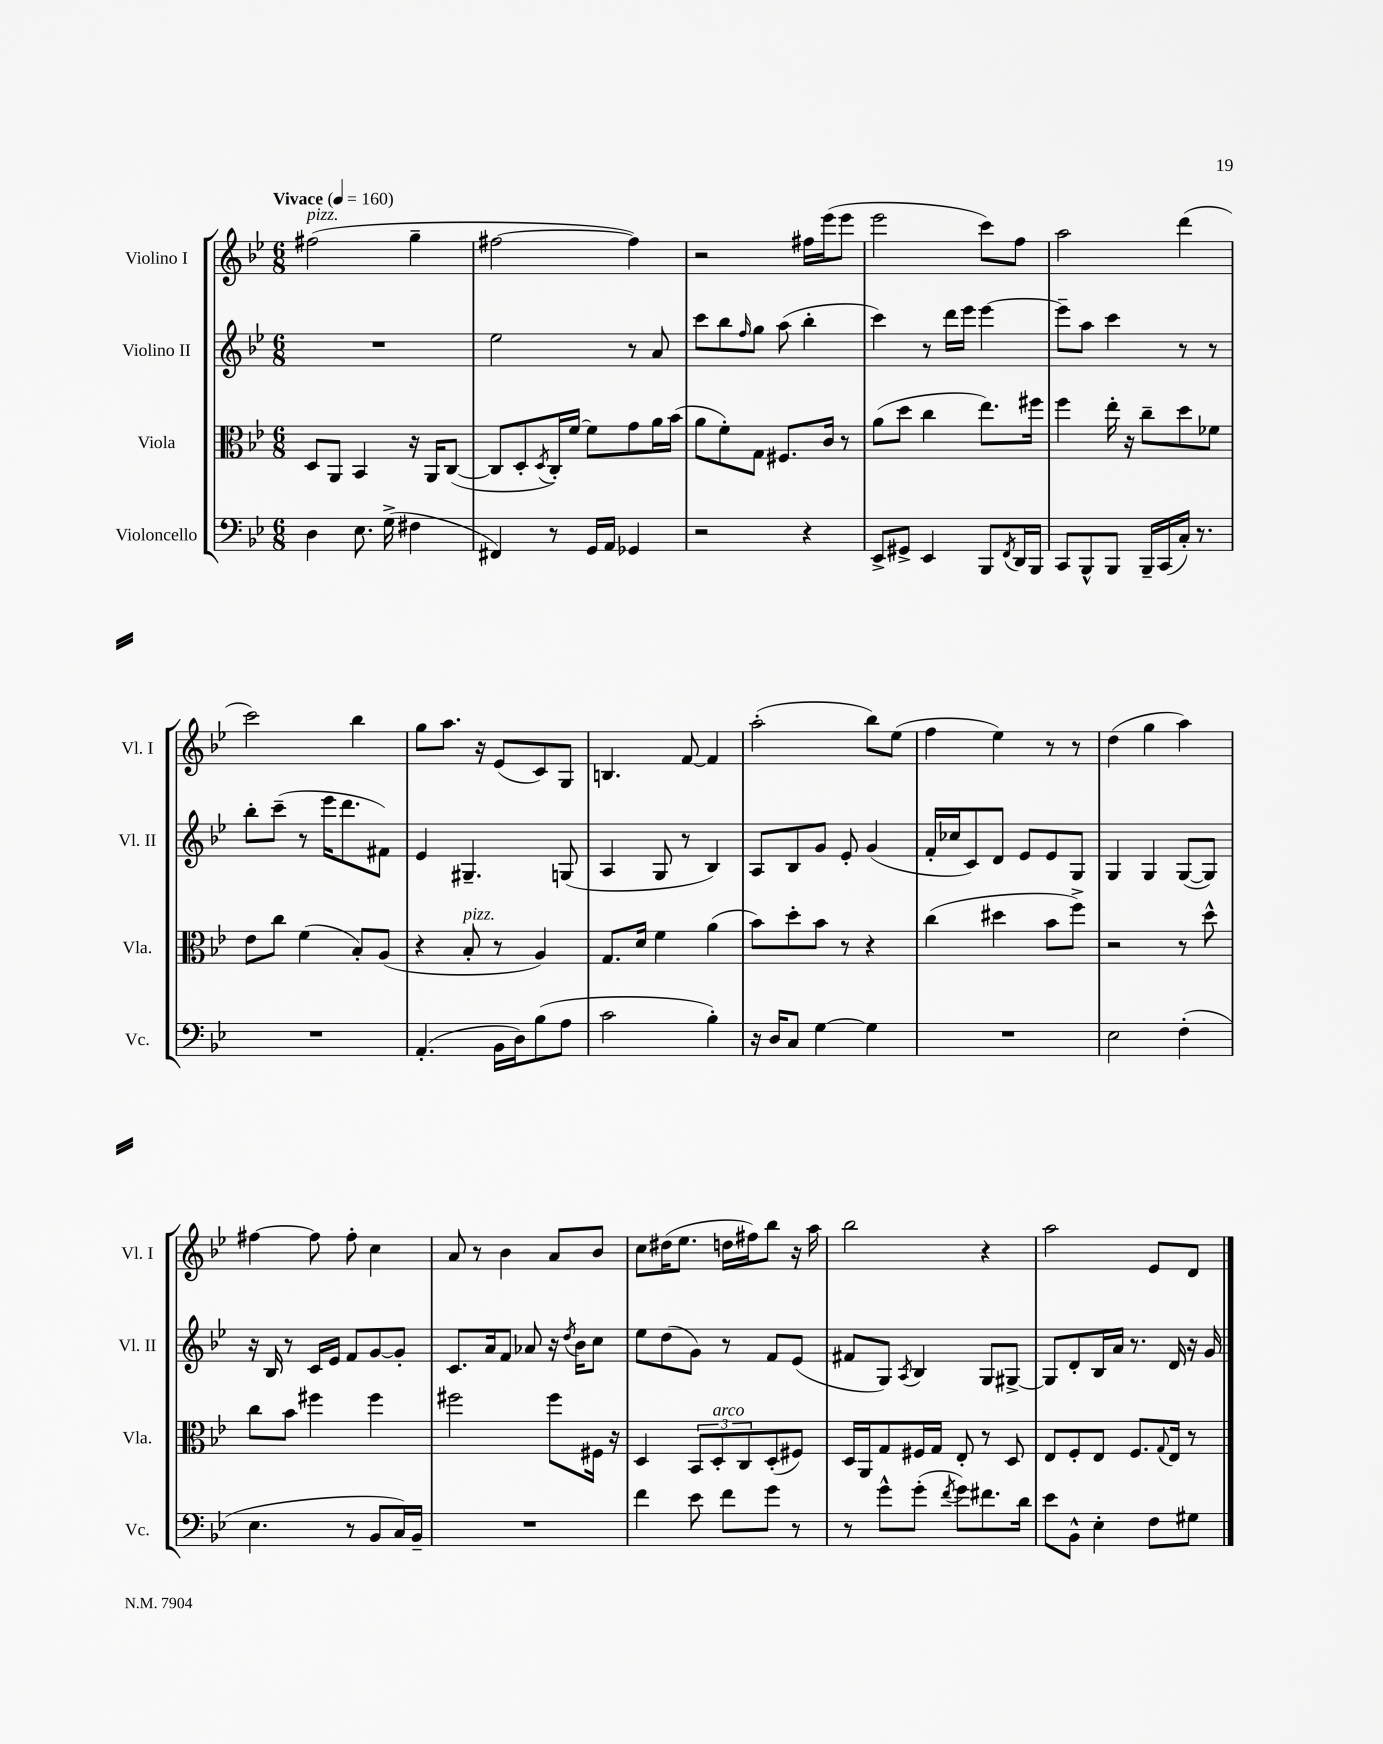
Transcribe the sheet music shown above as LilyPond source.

<<
\new StaffGroup <<
\new Staff = "s0" \with { instrumentName = "Violino I" shortInstrumentName = "Vl. I" } {
    \clef treble \key bes \major \numericTimeSignature \time 6/8 \tempo "Vivace" 4 = 160
    fis''2^\markup { \italic "pizz." }( g''4-- |
    fis''2~ fis''4) |
    r2 fis''16 ees'''16( ees'''8 |
    ees'''2 c'''8) f''8 |
    a''2 d'''4( |
    c'''2) bes''4 |
    g''8 a''8. r16 ees'8( c'8) g8 |
    b4. f'8~ f'4 |
    a''2-.( bes''8) ees''8( |
    f''4 ees''4) r8 r8 |
    d''4( g''4 a''4) |
    fis''4~ fis''8 fis''8-. c''4 |
    a'8 r8 bes'4 a'8 bes'8 |
    c''8 dis''16( ees''8. d''16 fis''16) bes''8 r16 a''16 |
    bes''2 r4 |
    a''2 ees'8 d'8 \bar "|." |
}
\new Staff = "s1" \with { instrumentName = "Violino II" shortInstrumentName = "Vl. II" } {
    \clef treble \key bes \major \numericTimeSignature \time 6/8
    R2. |
    ees''2 r8 a'8 |
    c'''8 bes''8 \grace { f''16 } g''8 a''8( bes''4-. |
    c'''4) r8 d'''16 ees'''16 ees'''4~ |
    ees'''8-- a''8 c'''4 r8 r8 |
    bes''8-. c'''8--( r8 ees'''16 d'''8. fis'8) |
    ees'4 gis4.-- g8( |
    a4 g8 r8 bes4) |
    a8 bes8 g'8 ees'8-. g'4( |
    f'16-. ces''16 c'8) d'8 ees'8 ees'8 g8 |
    g4 g4 g8~( g8) |
    r16 bes16 r8 c'16 ees'16 f'8 g'8~ g'8-. |
    c'8. a'16 f'8 aes'8 r16 \acciaccatura { d''8 } bes'16 c''8 |
    ees''8 d''8( g'8) r8 f'8 ees'8( |
    fis'8 g8) \acciaccatura { a8 } bes4 g8 gis8~-> |
    gis8 d'8-. bes16 a'16 r8. d'16 r16 g'16 \bar "|." |
}
\new Staff = "s2" \with { instrumentName = "Viola" shortInstrumentName = "Vla." } {
    \clef alto \key bes \major \numericTimeSignature \time 6/8
    d8 a,8 bes,4 r16 a,16 c8~( |
    c8 d8-. \acciaccatura { d8 } c16-.) f'16~ f'8 g'8 a'16 bes'16( |
    a'8 f'8-.) g8 fis8. c'16 r8 |
    a'8( d''8 c''4 ees''8.) fis''16 |
    f''4 ees''16-. r16 c''8-- d''8 fes'8 |
    ees'8 c''8 f'4( bes8-.) a8( |
    r4 bes8-.^\markup { \italic "pizz." } r8 a4) |
    g8. d'16 f'4 a'4( |
    bes'8) d''8-. bes'8 r8 r4 |
    c''4( dis''4 bes'8 f''8->) |
    r2 r8 d''8-^ |
    c''8 bes'8 fis''4 fis''4 |
    fis''2 fis''8 fis16 r16 |
    d4 \tuplet 3/2 { bes,8 d8-.^\markup { \italic "arco" } c8 } d8-.( fis8) |
    d16 a,16 g8 fis16 g16 ees8-. r8 d8 |
    ees8 f8-. ees8 f8. \appoggiatura { g8 } ees16 r8 \bar "|." |
}
\new Staff = "s3" \with { instrumentName = "Violoncello" shortInstrumentName = "Vc." } {
    \clef bass \key bes \major \numericTimeSignature \time 6/8
    d4 ees8. g16->( fis4 |
    fis,4) r8 g,16 a,16 ges,4 |
    r2 r4 |
    ees,8-> gis,8-> ees,4 bes,,8 \acciaccatura { f,8 } d,16 bes,,16 |
    c,8 bes,,8-^ bes,,8 bes,,16-- c,16( c16-.) r8. |
    R2. |
    a,4.-.( bes,16 d16) bes8( a8 |
    c'2 bes4-.) |
    r16 d16 c8 g4~ g4 |
    R2. |
    ees2 f4-.( |
    ees4. r8 bes,8 c16) bes,16-- |
    R2. |
    f'4 ees'8 f'8 g'8 r8 |
    r8 g'8-^ g'8-.( \acciaccatura { f'8 } g'8) fis'8. d'16 |
    ees'8 bes,8-^ ees4-. f8 gis8 \bar "|." |
}
>>
>>
\layout { \context { \Score \remove "Bar_number_engraver" } }
